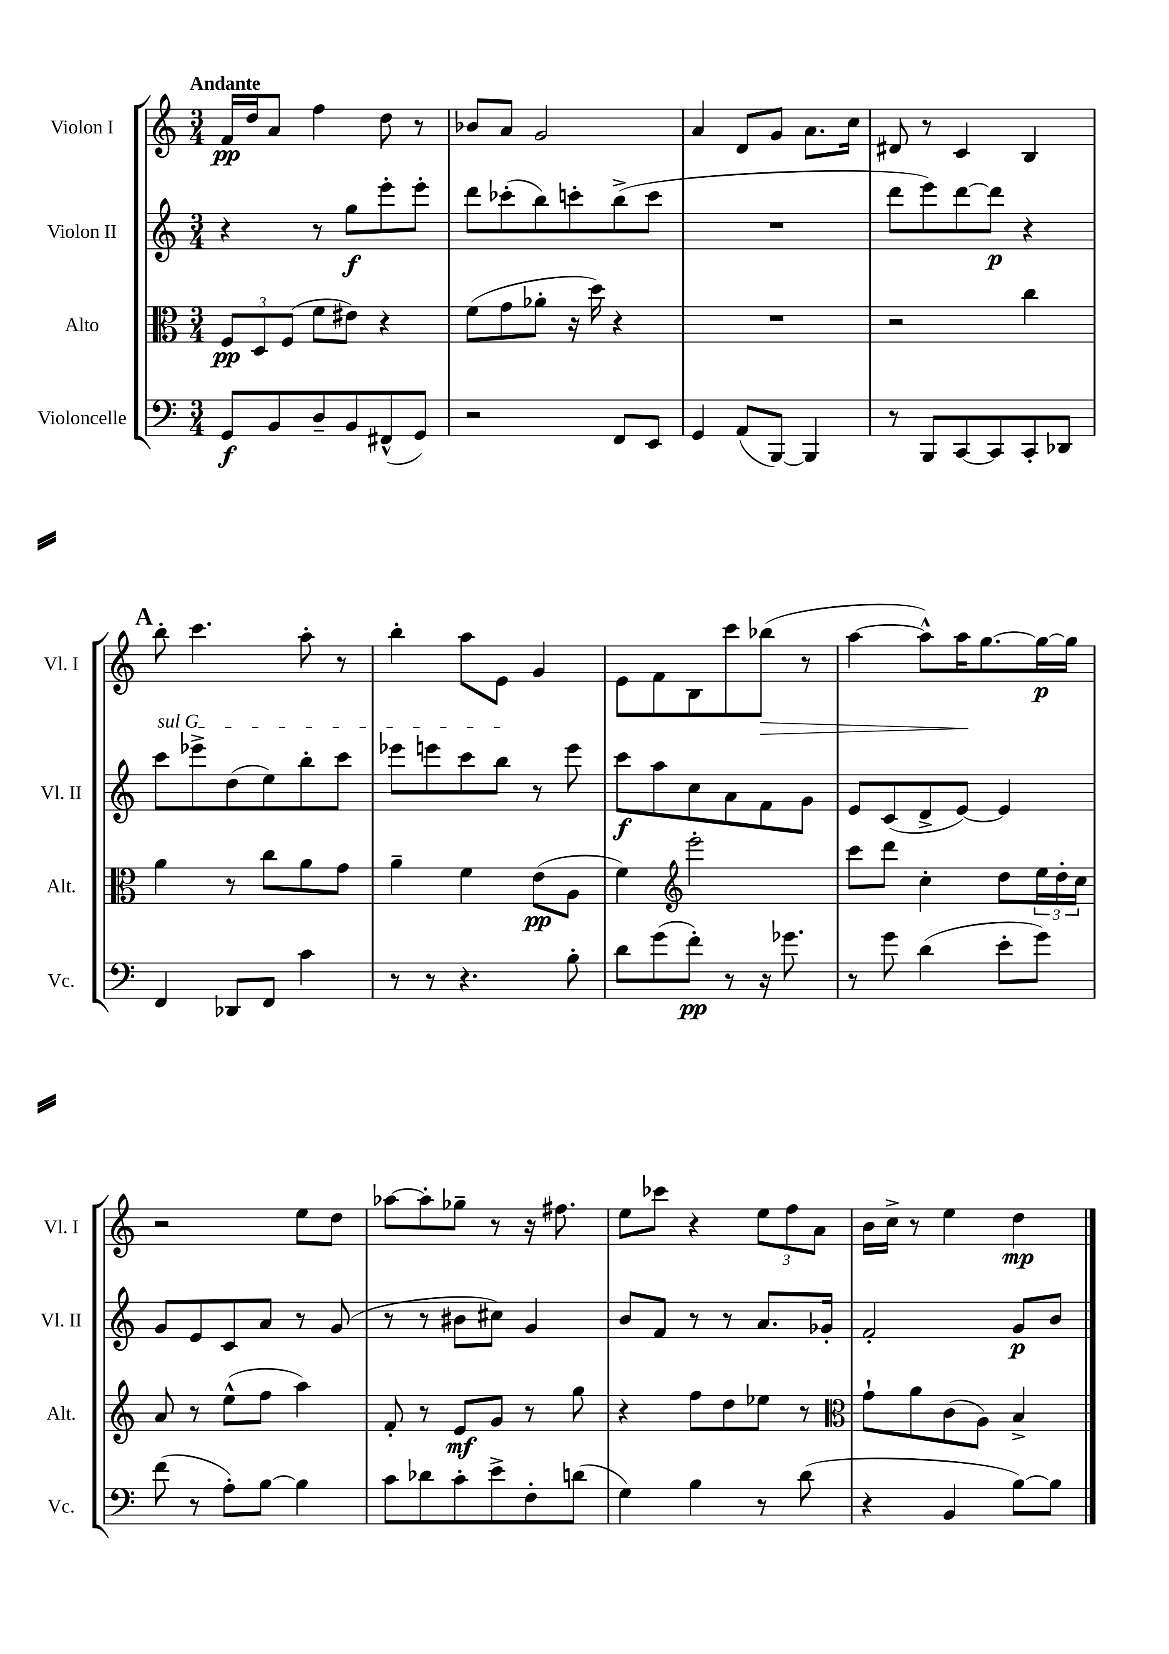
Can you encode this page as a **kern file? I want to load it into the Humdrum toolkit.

**kern	**dynam	**kern	**dynam	**kern	**dynam	**kern	**dynam
*part4	*part4	*part3	*part3	*part2	*part2	*part1	*part1
*staff4	*staff4	*staff3	*staff3	*staff2	*staff2	*staff1	*staff1
*I"Violoncelle	*	*I"Alto	*	*I"Violon II	*	*I"Violon I	*
*I'Vc.	*	*I'Alt.	*	*I'Vl. II	*	*I'Vl. I	*
*clefF4	*	*clefC3	*	*clefG2	*	*clefG2	*
*k[]	*	*k[]	*	*k[]	*	*k[]	*
*M3/4	*	*M3/4	*	*M3/4	*	*M3/4	*
=1	=1	=1	=1	=1	=1	=1	=1
!	!	!	!	!	!	!LO:TX:a:B:t=Andante	!
8GG/L	f	12F/L	pp	4r	.	16f/LL	pp
.	.	.	.	.	.	16dd/J	.
.	.	12D/	.	.	.	.	.
8BB/	.	.	.	.	.	8a/J	.
.	.	(12F/J	.	.	.	.	.
8D~/	.	8f\L	.	8r	.	4ff\	.
8BB/	.	8e#X\J)	.	8gg\L	f	.	.
(8FF#X^^/	.	4r	.	8eee'\	.	8dd\	.
8GG/J)	.	.	.	8eee'\J	.	8r	.
=2	=2	=2	=2	=2	=2	=2	=2
2r	.	(8f\L	.	8ddd\L	.	8b-X/L	.
.	.	8g\	.	(8ccc-X'\	.	8a/J	.
.	.	8a-X'\J	.	8bb\)	.	2g/	.
.	.	16r	.	8cccn'\	.	.	.
.	.	16dd\)	.	.	.	.	.
8FF/L	.	4r	.	(8bb^\	.	.	.
8EE/J	.	.	.	8ccc\J	.	.	.
=3	=3	=3	=3	=3	=3	=3	=3
4GG/	.	2.r	.	2.r	.	4a/	.
(8AA/L	.	.	.	.	.	8d/L	.
[8BBB/J)	.	.	.	.	.	8g/J	.
4BBB/]	.	.	.	.	.	8.a\L	.
.	.	.	.	.	.	16cc\Jk	.
=4	=4	=4	=4	=4	=4	=4	=4
8r	.	2r	.	8ddd\L	.	8d#X/	.
8BBB/L	.	.	.	8eee\)	.	8r	.
[8CC/	.	.	.	[8ddd\	.	4c/	.
8CC/]	.	.	.	8ddd\J]	p	.	.
8CC'/	.	4cc\	.	4r	.	4B/	.
8DD-X/J	.	.	.	.	.	.	.
!!LO:LB:g=z
!!LO:REH:place=s1:t=A
=5	=5	=5	=5	=5	=5	=5	=5
!	!	!	!	!LO:TX:a:i:t=sul G	!	!	!
4FF/	.	4a\	.	8ccc\L	.	8bb'\	.
.	.	.	.	8eee-X^\	.	4.ccc\	.
8DD-X/L	.	8r	.	(8dd\	.	.	.
8FF/J	.	8cc\L	.	8ee\)	.	.	.
4c\	.	8a\	.	8bb'\	.	8aa'\	.
.	.	8g\J	.	8ccc\J	.	8r	.
=6	=6	=6	=6	=6	=6	=6	=6
8r	.	4a~\	.	8eee-X\L	.	4bb'\	.
8r	.	.	.	8eeen\	.	.	.
4.r	.	4f\	.	8ccc\	.	8aa\L	.
.	.	.	.	8bb\J	.	8e\J	.
.	.	(8e\L	pp	8r	.	4g/	.
8B'\	.	8A\J	.	8eee\	.	.	.
=7	=7	=7	=7	=7	=7	=7	=7
8d\L	.	4f\)	.	8ccc\L	f	8e\L	.
(8g\	.	.	.	8aa\	.	8f\	.
*	*	*clefG2	*	*	*	*	*
8f'\J)	pp	2eee'\	.	8cc\	.	8B\	.
8r	.	.	.	8a\	.	8ccc\	.
!	!	!	!	!	!	!	!LO:HP:b
16r	.	.	.	8f\	.	(8bb-X\J	>
8.g-X\	.	.	.	.	.	.	.
.	.	.	.	8g\J	.	8r	.
=8	=8	=8	=8	=8	=8	=8	=8
8r	.	8ccc\L	.	8e/L	.	[4aa\	.
8g\	.	8ddd\J	.	(8c/	.	.	.
(4d\	.	4cc'\	.	8d^/	.	8aa^^\L])	.
.	.	.	.	[8e/J)	.	16aa\K	.
.	.	.	.	.	.	[8.gg\	]
8e'\L	.	8dd\L	.	4e/]	.	.	.
8g\J)	.	24ee\L	.	.	.	16gg\L_	p
.	.	24dd'\	.	.	.	.	.
.	.	.	.	.	.	16gg\JJ]	.
.	.	24cc\JJ	.	.	.	.	.
!!LO:LB:g=z
=9	=9	=9	=9	=9	=9	=9	=9
(8f\	.	8a/	.	8g/L	.	2r	.
8r	.	8r	.	8e/	.	.	.
8A'\L)	.	(8ee^^\L	.	8c/	.	.	.
[8B\J	.	8ff\J	.	8a/J	.	.	.
4B\]	.	4aa\)	.	8r	.	8ee\L	.
.	.	.	.	(8g/	.	8dd\J	.
=10	=10	=10	=10	=10	=10	=10	=10
8c\L	.	8f'/	.	8r	.	[8aa-X\L	.
8d-X\	.	8r	.	8r	.	8aa-'\]	.
8c'\	.	8e/L	mf	8b#X\L	.	8gg-X~\J	.
8e^\	.	8g/J	.	8cc#X\J)	.	8r	.
8F'\	.	8r	.	4g/	.	16r	.
.	.	.	.	.	.	8.ff#X\	.
(8dn\J	.	8gg\	.	.	.	.	.
=11	=11	=11	=11	=11	=11	=11	=11
4G\)	.	4r	.	8b/L	.	8ee\L	.
.	.	.	.	8f/J	.	8ccc-X\J	.
4B\	.	8ff\L	.	8r	.	4r	.
.	.	8dd\	.	8r	.	.	.
8r	.	8ee-X\J	.	8.a/L	.	12ee\L	.
.	.	.	.	.	.	12ff\	.
(8d\	.	8r	.	.	.	.	.
.	.	.	.	.	.	12a\J	.
.	.	.	.	16g-X'/Jk	.	.	.
=12	=12	=12	=12	=12	=12	=12	=12
*	*	*clefC3	*	*	*	*	*
4r	.	8g`\L	.	2f'/	.	16b\LL	.
.	.	.	.	.	.	16cc^\JJ	.
.	.	8a\	.	.	.	8r	.
4BB/	.	(8c\	.	.	.	4ee\	.
.	.	8A\J)	.	.	.	.	.
[8B\L)	.	4B^/	.	8g/L	p	4dd\	mp
8B\J]	.	.	.	8b/J	.	.	.
==	==	==	==	==	==	==	==
*-	*-	*-	*-	*-	*-	*-	*-
